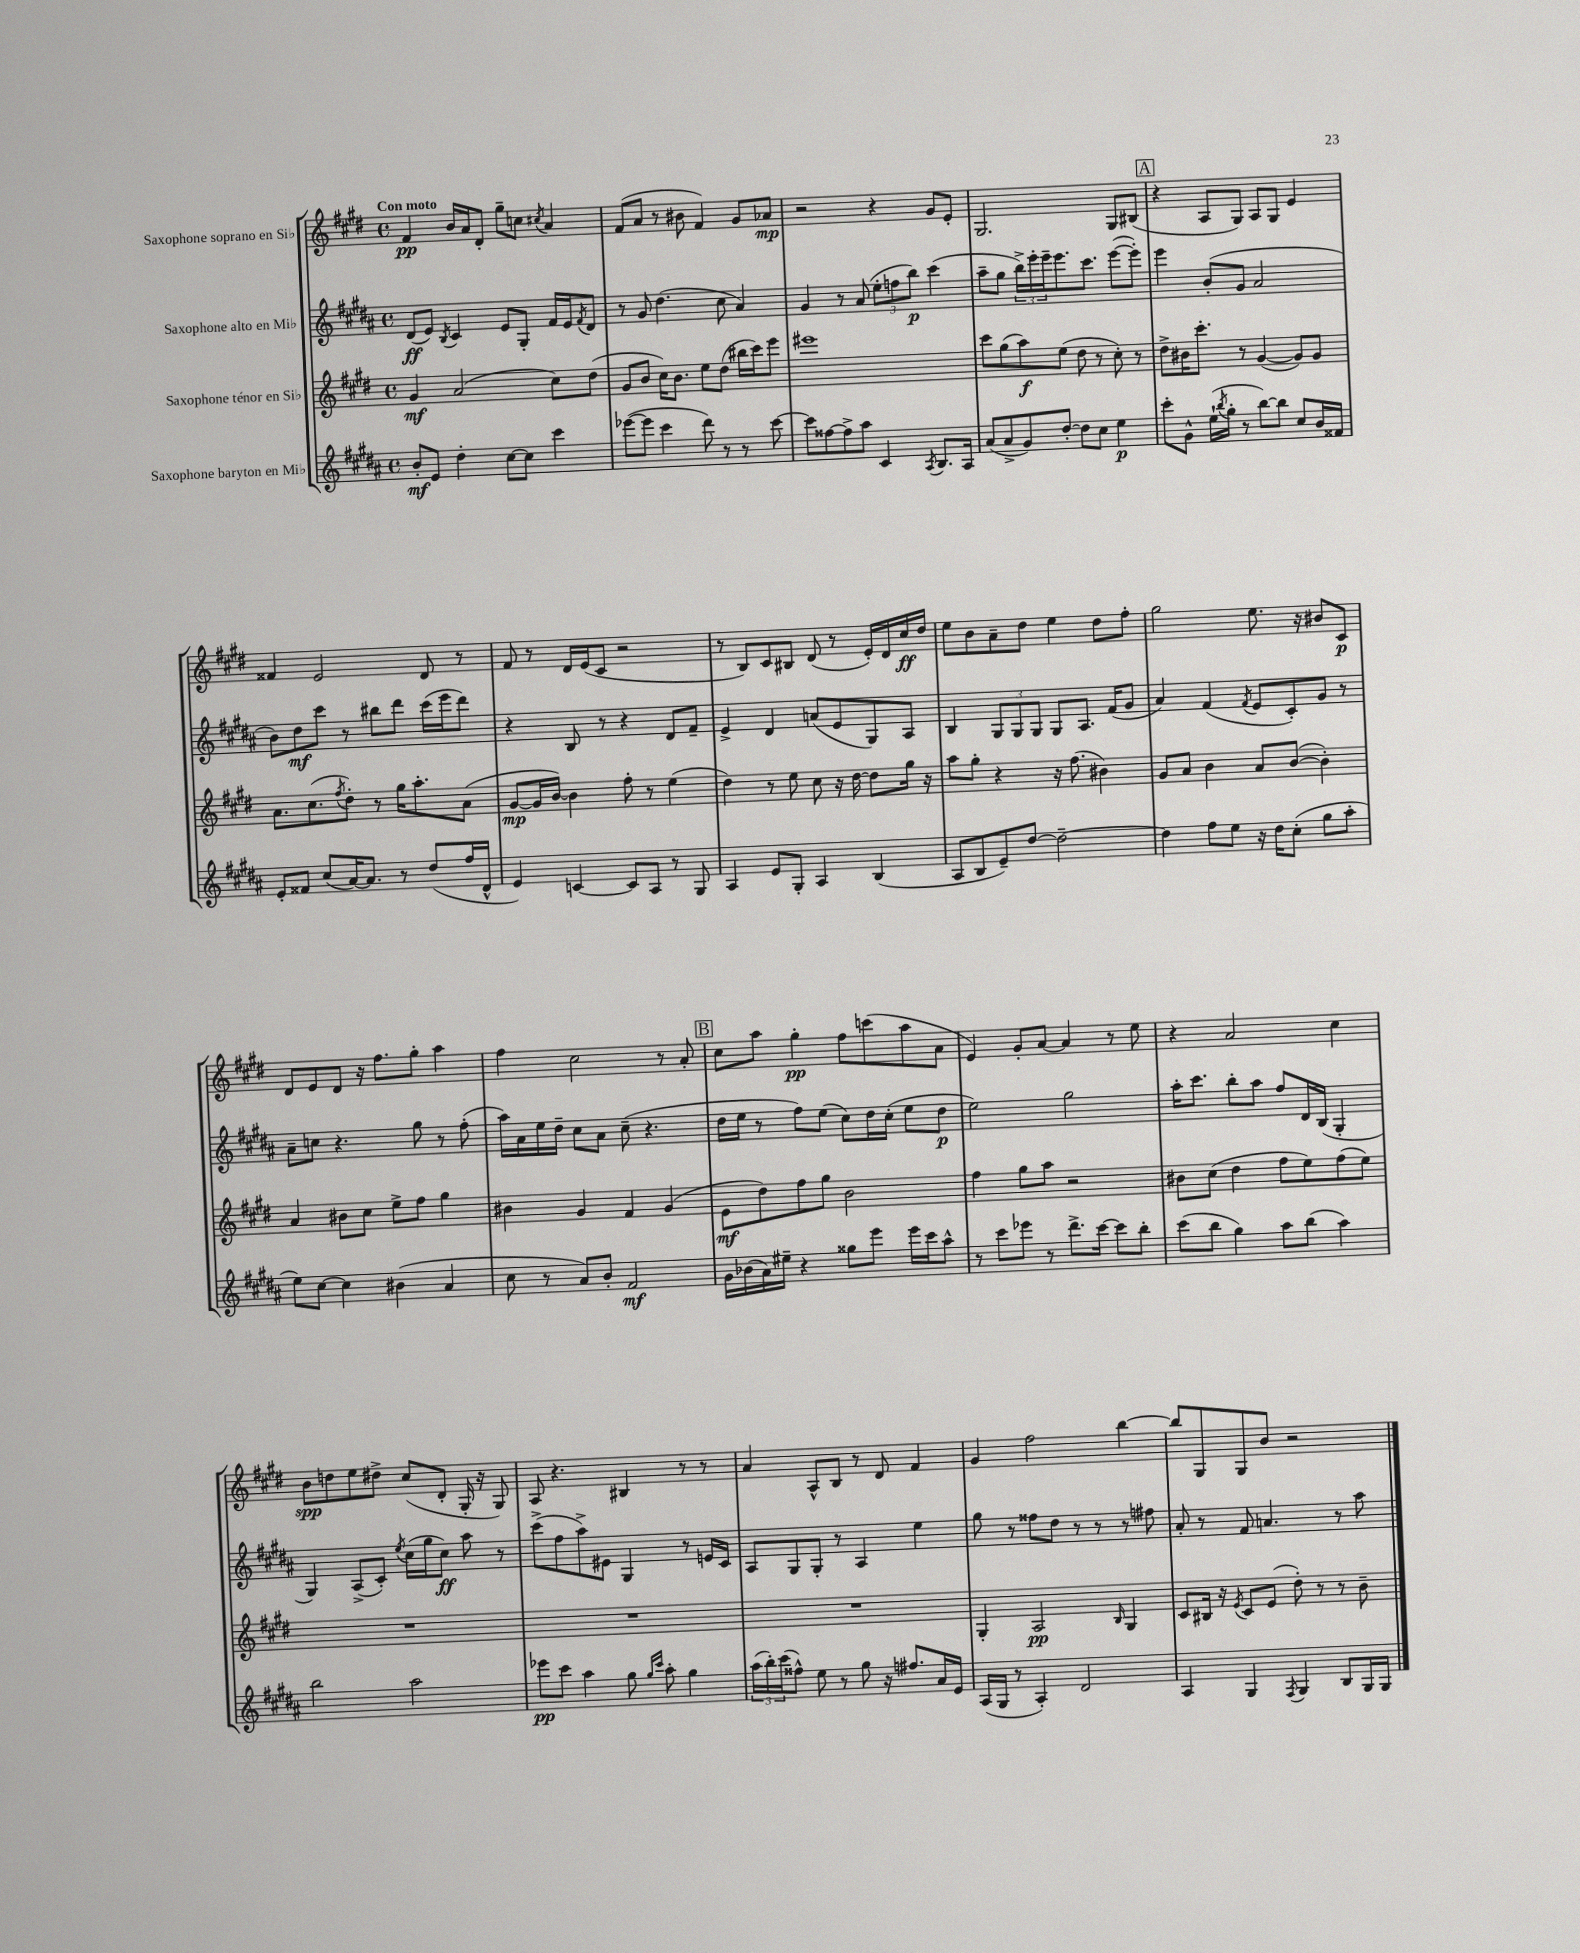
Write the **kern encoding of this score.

**kern	**kern	**kern	**kern
*staff4	*staff3	*staff2	*staff1
*clefG2	*clefG2	*clefG2	*clefG2
*k[f#c#g#d#a#]	*k[f#c#g#d#]	*k[f#c#g#d#a#]	*k[f#c#g#d#]
*M4/4	*M4/4	*M4/4	*M4/4
*met(c)	*met(c)	*met(c)	*met(c)
8b'	4g#	(8d#	4f#
8e	.	8e)	.
.	.	8qB	.
4dd#'	(2a	4c#	16b
.	.	.	16a
.	.	.	8d#'
[8cc#	.	8e	8gg#~
8cc#]	.	8G#'	8cc
.	.	.	8qcc#
4ccc#	8cc#)	16f#	4a
.	.	16e	.
.	.	8qf#	.
.	(8dd#	8d#	.
=	=	=	=
([8eee-	8g#	8r	(8f#
8eee-]	8b	8g#	8a
4ccc#	16cc#)	(4.dd#	8r
.	8.b	.	.
.	.	.	8b#
8ddd#)	8ee	.	4f#)
8r	(8dd#	8cc#	.
8r	16bb#	4a#)	8g#
.	16ccc#)	.	.
[8ccc#	8eee	.	8a-
=	=	=	=
8ccc#]	1eee#	4g#	2r
[8ff##	.	.	.
8ff##^]	.	8r	.
8aa#	.	(8a#	.
4c#	.	12ee'	4r
.	.	12ff	.
.	.	12bb)	.
8qA#	.	.	.
8.B	.	(4ccc#	8g#
.	.	.	8e'
16A#	.	.	.
=	=	=	=
(8a#	8ccc#	8aa#~	2.G#
8a#^	(8gg#	8gg#	.
8g#)	8aa)	24bb^)	.
.	.	24eee'	.
.	.	24eee~	.
[8dd#'	(8ee	8.eee	.
8dd#]	8dd#	.	.
.	.	8.ccc#	.
8cc#	8r	.	.
4ee	8cc#')	([8eee	8G#
.	8r	8eee'])	(8B#
=	=	=	=
8ccc#'	8dd#^	4eee	4r
8g#^^	16b#	.	.
.	8.ccc#'	.	.
(16ee`	.	(8b'	8A
8qbb	.	.	.
16gg#'	.	.	.
8r	8r	8g#	8G#)
[8bb)	([4g#	2a#	8A
8bb]	.	.	8G#
8cc#	8g#])	.	4e
16b	8g#	.	.
16f##	.	.	.
=	=	=	=
8e'	8.a	8b)	4f##
8f##	.	8dd#	.
.	(8.cc#	.	.
(8cc#	.	8ccc#	2e
.	8qff#	.	.
[16a#)	8dd#')	8r	.
8.a#]	.	.	.
.	8r	8bb#	.
8r	16gg#	8ddd#	.
.	8.aa'	.	.
(8dd#	.	(16ccc#	8d#
.	.	16eee	.
16ff#	(8a	8ddd#)	8r
16d#^^	.	.	.
=	=	=	=
4e)	[8g#	4r	8f#
.	16g#]	.	8r
.	[16b)	.	.
[4c	4b]	8B	16d#
.	.	.	(16e
.	.	8r	8c#
8c]	8ff#'	4r	2r
8A#	8r	.	.
8r	(4ee	8d#	.
8G#	.	8f#~	.
=	=	=	=
4A#	4dd#)	4e^	8r
.	.	.	8B)
8e	8r	4d#	8c#
8G#'	8ee	.	8B#
4A#	8cc#	(8a	(8d#
.	16r	8e	8r
.	[16dd#	.	.
(4B	8dd#]	8G#)	16e')
.	.	.	16d#
.	16gg#	8A#	16cc#
.	16r	.	16dd#
=	=	=	=
8A#	8aa	4B	8ee
8B	8gg#'	.	8b
8e~)	4r	12G#	8a~
.	.	12G#	.
[8dd#	.	.	8dd#
.	.	12G#	.
2dd#~_	16r	8G#	4ee
.	(8.ff#	.	.
.	.	8.A#	.
.	4b#)	.	8dd#
.	.	(16f#	.
.	.	8g#	8ff#'
=	=	=	=
4dd#]	8g#	4a#)	2gg#
.	8a	.	.
8ff#	4b	(4f#	.
8ee	.	.	.
.	.	8qf#	.
16r	8a	8e	8.ee
16dd#	.	.	.
(8cc#'	([8b	8c#')	.
.	.	.	16r
8gg#	4b'])	8g#	8b#
8aa#'	.	8r	8c#
=	=	=	=
8ee)	4a	8a#~	8d#
[8cc#	.	8cc	8e
4cc#]	8b#	4.r	8d#
.	8cc#	.	16r
.	.	.	8.ff#
(4b#	8ee^	.	.
.	8ff#	8gg#	8gg#'
4a#	4gg#	8r	4aa
.	.	(8ff#'	.
=	=	=	=
8cc#	4b#	16aa#)	4ff#
.	.	16a#	.
8r	.	16ee	.
.	.	16dd#~	.
8a#)	4g#	8cc#	2cc#
8b'	.	8a#	.
2f#	4f#	(8cc#~	.
.	.	4.r	.
.	(4g#	.	8r
.	.	.	8a'
=	=	=	=
16g#	8e	16dd#	8cc#
(16b-	.	16ee	.
16a#)	8dd#)	8r	8aa
16ee#~	.	.	.
4r	8ff#	8ff#)	4gg#'
.	8gg#	(8ee	.
8gg##	2b	8cc#)	8ff#
8eee	.	16dd#	(8ccc
.	.	(16cc#'	.
16eee	.	8ee	8aa
16ccc#	.	.	.
8aa#^^	.	8dd#	8a
=	=	=	=
8r	4ff#	2ee)	4e)
8ccc#	.	.	.
8eee-	8gg#	.	8g#'
8r	8aa	.	[8a
8.ddd#^	2r	2gg#	4a]
[16ccc#	.	.	.
8ccc#]	.	.	8r
8bb'	.	.	8ee
=	=	=	=
(8ccc#	8b#	16aa#'	4r
.	.	8.ccc#	.
8bb	(8cc#	.	.
4gg#)	4dd#	8bb'	2a
.	.	8aa#	.
8aa#	8ff#	8ff#	.
(8bb	8ee)	16d#	.
.	.	(16B	.
4aa#)	(8ff#	4G#'	4cc#
.	8ee)	.	.
=	=	=	=
2bb	1r	4G#)	8b
.	.	.	8dd
.	.	(8A#^	8ee
.	.	8c#')	8dd#^
.	.	8qee	.
2aa#	.	(16cc#	(8cc#
.	.	16gg#	.
.	.	8cc#)	8d#'
.	.	8aa#	16G#'
.	.	.	16r
.	.	8r	8G#)
=	=	=	=
8eee-	1r	(8ccc#^	8A
8ccc#	.	8ff#	4.r
4aa#	.	8aa#^)	.
.	.	8e#	.
8gg#	.	4G#	4B#
16qqgg#	.	.	.
16qqccc#	.	.	.
8aa#'	.	.	.
4gg#	.	8r	8r
.	.	16e	8r
.	.	16c#	.
=	=	=	=
(24aa#	1r	8A#	4a
24bb')	.	.	.
(24ccc#	.	.	.
8ff##^^)	.	8G#	.
8ee	.	8G#'	8A^^
8r	.	8r	8B
8gg#	.	4A#	8r
16r	.	.	8d#
8.ff#	.	.	.
.	.	4ee	4f#
16a#	.	.	.
16e	.	.	.
=	=	=	=
(16A#	4G#'	8gg#	4g#
16G#	.	.	.
8r	.	8r	.
4A#')	2A	8ff##	2ff#
.	.	8dd#	.
2d#	.	8r	.
.	.	8r	.
.	16qqB	.	.
.	4G#	8r	[4bb
.	.	8ff#	.
=	=	=	=
4A#	8c#	8a#'	8bb]
.	16B#	8r	8G#
.	16r	.	.
.	8qe	.	.
4G#	8c#	8f#	8G#
.	(8e	4.a	8b
8qF#	.	.	.
4G#	8dd#')	.	2r
.	8r	.	.
8B	8r	8r	.
16G#	8b~	8aa#	.
16G#	.	.	.
==	==	==	==
*-	*-	*-	*-
